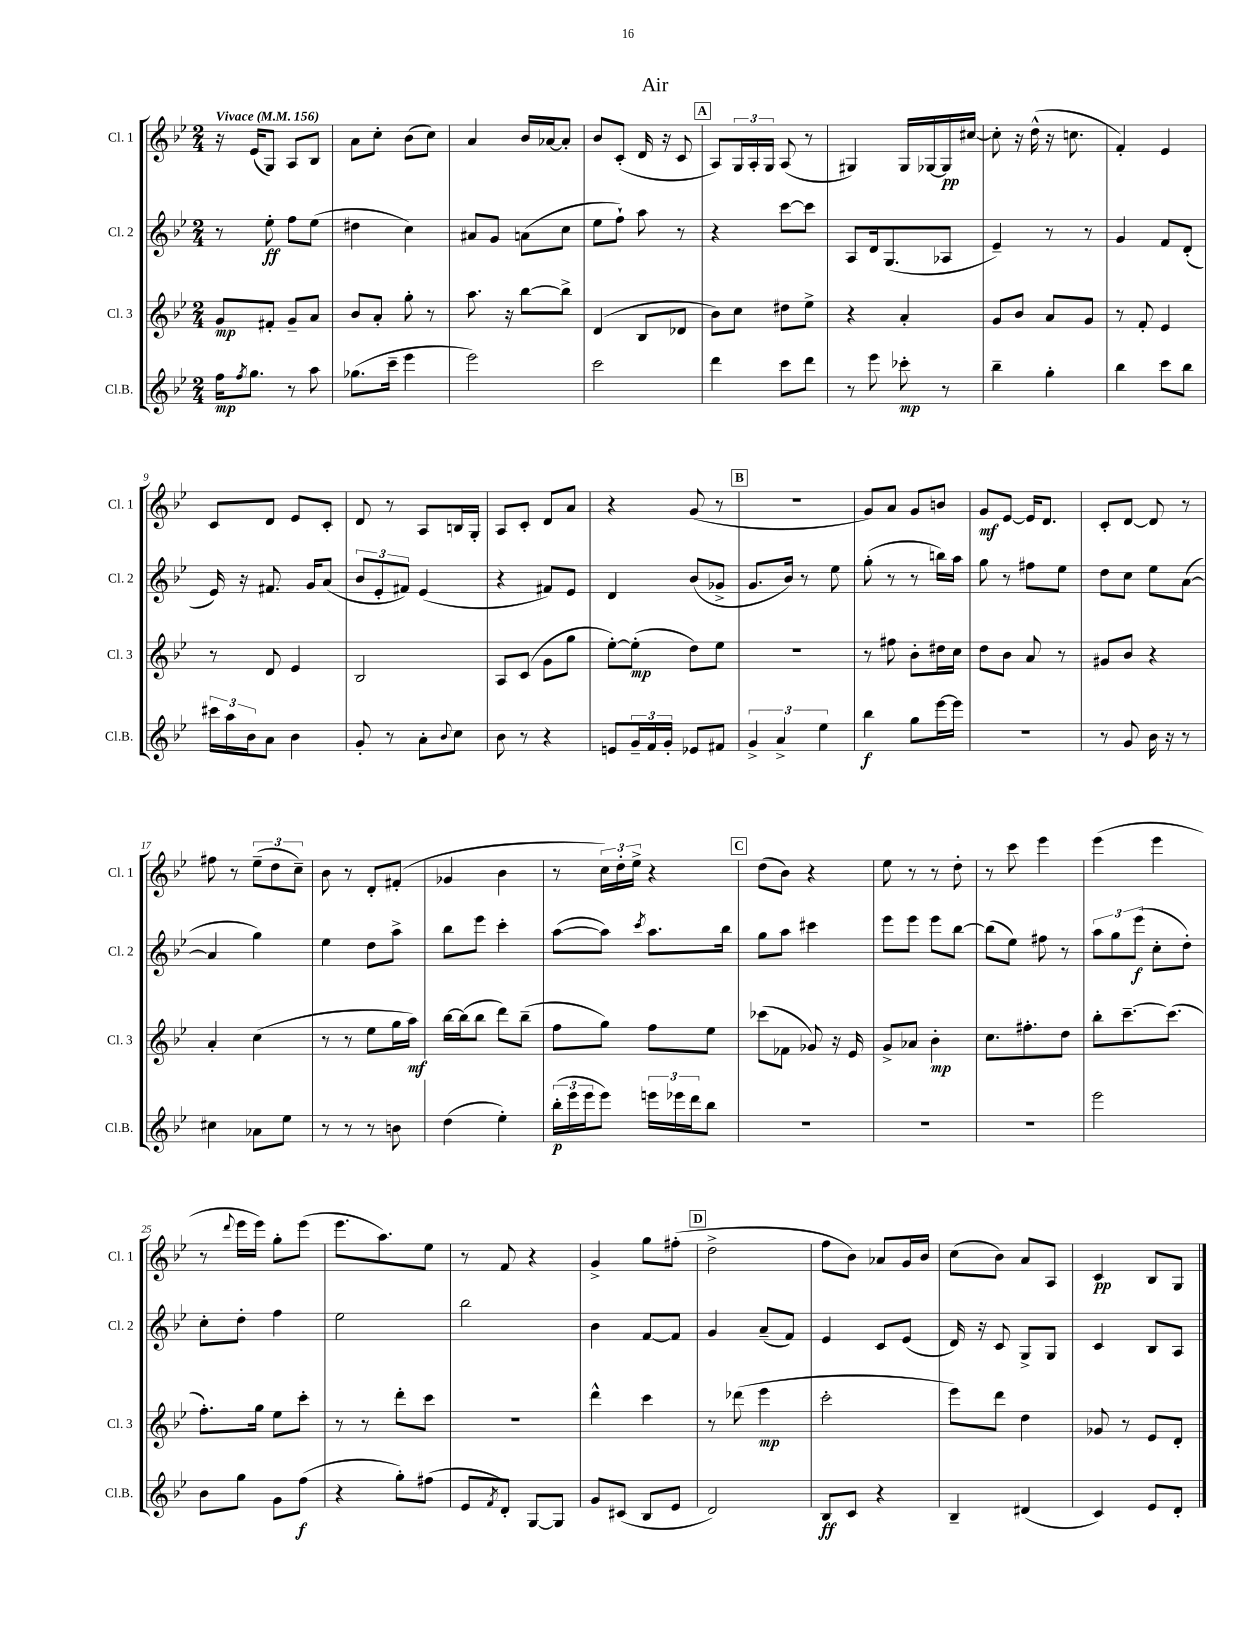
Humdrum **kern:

**kern	**kern	**kern	**kern
*staff4	*staff3	*staff2	*staff1
*clefG2	*clefG2	*clefG2	*clefG2
*k[b-e-]	*k[b-e-]	*k[b-e-]	*k[b-e-]
*M2/4	*M2/4	*M2/4	*M2/4
*MM156	*MM156	*MM156	*MM156
16ff	8g	8r	16r
8qff	.	.	.
8.gg	.	.	(16e-
.	8f#'	8ee-'	8G)
8r	8g~	8ff	8A
8aa	8a	(8ee-	8B-
=	=	=	=
(8.gg-	8b-	4dd#	8a
.	8a'	.	8cc'
16ccc~	.	.	.
4eee-	8gg'	4cc)	(8b-
.	8r	.	8cc)
=	=	=	=
2eee-)	8.aa	8a#	4a
.	.	8g	.
.	16r	.	.
.	[8bb-	(8a	16b-
.	.	.	[16a-
.	8bb-^]	8cc	8a-']
=	=	=	=
2ccc	(4d	8ee-	8b-
.	.	8ff`)	(8c'
.	8B-	8aa	16d
.	.	.	16r
.	8d-	8r	8c
=	=	=	=
4ddd	8b-)	4r	8A)
.	8cc	.	24G
.	.	.	24A'
.	.	.	24G
8ccc	8dd#	[8ccc	(8A
8ddd	8ee-^	8ccc]	8r
=	=	=	=
8r	4r	8A	4G#)
8eee-	.	16d	.
.	.	(8.G	.
8ccc-'	4a'	.	16G#
.	.	.	[16G-
8r	.	8A-	16G-]
.	.	.	[16cc#
=	=	=	=
4bb-~	8g	4e-~)	8cc#']
.	8b-	.	16r
.	.	.	(16dd^^
4gg'	8a	8r	16r
.	.	.	8.cc
.	8g	8r	.
=	=	=	=
4bb-	8r	4g	4f')
.	8f'	.	.
8ccc	4e-	8f	4e-
8bb-	.	(8d'	.
=	=	=	=
24ccc#	8r	16e-)	8c
24aa	.	.	.
.	.	16r	.
24b-	.	.	.
8a	8d	8.f#	8d
4b-	4e-	.	8e-
.	.	16g	.
.	.	(8a	8c'
=	=	=	=
8g'	2B-	12b-	8d
.	.	12e-'	.
8r	.	.	8r
.	.	12f#)	.
8a'	.	(4e-	8A
8qqb-	.	.	.
8cc	.	.	16B
.	.	.	16G'
=	=	=	=
8b-	8A	4r	8A
8r	(8c	.	8c'
4r	8g	8f#)	8d
.	8gg	8e-	8a
=	=	=	=
8e	[8ee-')	4d	4r
24g~	(8ee-']	.	.
24f	.	.	.
24g'	.	.	.
8e-	8dd)	(8b-	(8g
8f#	8ee-	8g-^	8r
=	=	=	=
6g^	2r	8.g	2r
6a^	.	.	.
.	.	16b-)	.
.	.	8r	.
6ee-	.	.	.
.	.	8ee-	.
=	=	=	=
4bb-	8r	(8gg'	8g)
.	8ff#	8r	8a
8gg	8b-'	8r	8g
[16eee-	16dd#	16bb)	8b
16eee-]	16cc	16aa	.
=	=	=	=
2r	8dd	8gg	8g
.	8b-	8r	[8e-
.	8a	8ff#	16e-]
.	.	.	8.d
.	8r	8ee-	.
=	=	=	=
8r	8g#	8dd	8c'
8g	8b-	8cc	[8d
16b-	4r	8ee-	8d]
16r	.	.	.
8r	.	([8a	8r
=	=	=	=
4cc#	4a'	4a]	8ff#
.	.	.	8r
8a-	(4cc	4gg)	(12ee-~
.	.	.	12dd
8ee-	.	.	.
.	.	.	12cc~)
=	=	=	=
8r	8r	4ee-	8b-
8r	8r	.	8r
8r	8ee-	8dd	8d'
8b	16gg	8aa^	(8f#'
.	16aa)	.	.
=	=	=	=
(4dd	[16bb-	8bb-	4g-
.	(16bb-]	.	.
.	8bb-	8eee-	.
4ee-')	8ddd)	4ccc'	4b-
.	(8bb-~	.	.
=	=	=	=
(24bb-'	8ff	([8aa	8r
24eee-	.	.	.
24eee-	.	.	.
8eee-)	8gg)	8aa])	24cc)
.	.	.	24dd'
.	.	.	24ee-^
.	.	8qccc	.
24eee	8ff	8.aa	4r
24eee-	.	.	.
24ddd	.	.	.
8bb-	8ee-	.	.
.	.	16bb-	.
=	=	=	=
2r	(8ccc-	8gg	(8dd
.	8f-	8aa	8b-)
.	8g-)	4ccc#	4r
.	16r	.	.
.	16e-	.	.
=	=	=	=
2r	8g^	8eee-	8ee-
.	8a-	8eee-	8r
.	4b-'	8eee-	8r
.	.	[8bb-	8dd'
=	=	=	=
2r	8.cc	(8bb-]	8r
.	.	8ee-)	8ccc
.	8.ff#'	.	.
.	.	8ff#	4eee-
.	8dd	8r	.
=	=	=	=
2eee-	8bb-'	12aa	(4eee-
.	.	12gg	.
.	[8.ccc~	.	.
.	.	(12eee-	.
.	.	8cc'	4eee-
.	(8.ccc]	.	.
.	.	8dd')	.
=	=	=	=
8b-	8.ff')	8cc'	8r
.	.	.	8qqddd
8gg	.	8dd'	16eee-
.	16gg	.	16eee-)
8g	8ee-	4ff	8gg'
(8ff	8ccc'	.	(8eee-
=	=	=	=
4r	8r	2ee-	8.eee-
.	8r	.	.
.	.	.	8.aa)
8gg')	8ddd'	.	.
(8ff#	8ccc	.	8ee-
=	=	=	=
8e-	2r	2bb-	8r
8qf	.	.	.
8d')	.	.	8f
[8G	.	.	4r
8G]	.	.	.
=	=	=	=
8g	4ddd^^	4b-	4g^
(8c#	.	.	.
8B-	4ccc	[8f	8gg
8e-	.	8f]	(8ff#'
=	=	=	=
2d)	8r	4g	2dd^
.	(8ddd-	.	.
.	4eee-	(8a~	.
.	.	8f)	.
=	=	=	=
8B-	2ccc'	4e-	8ff
8c	.	.	8b-)
4r	.	8c	8a-
.	.	(8e-	16g
.	.	.	16b-
=	=	=	=
4B-~	8eee-)	16d)	(8cc
.	.	16r	.
.	8ddd	8c	8b-)
(4d#	4dd	8G^	8a
.	.	8G	8A
=	=	=	=
4c)	8g-	4c	4c
.	8r	.	.
8e-	8e-	8B-	8B-
8d'	8d'	8A	8G
==	==	==	==
*-	*-	*-	*-
